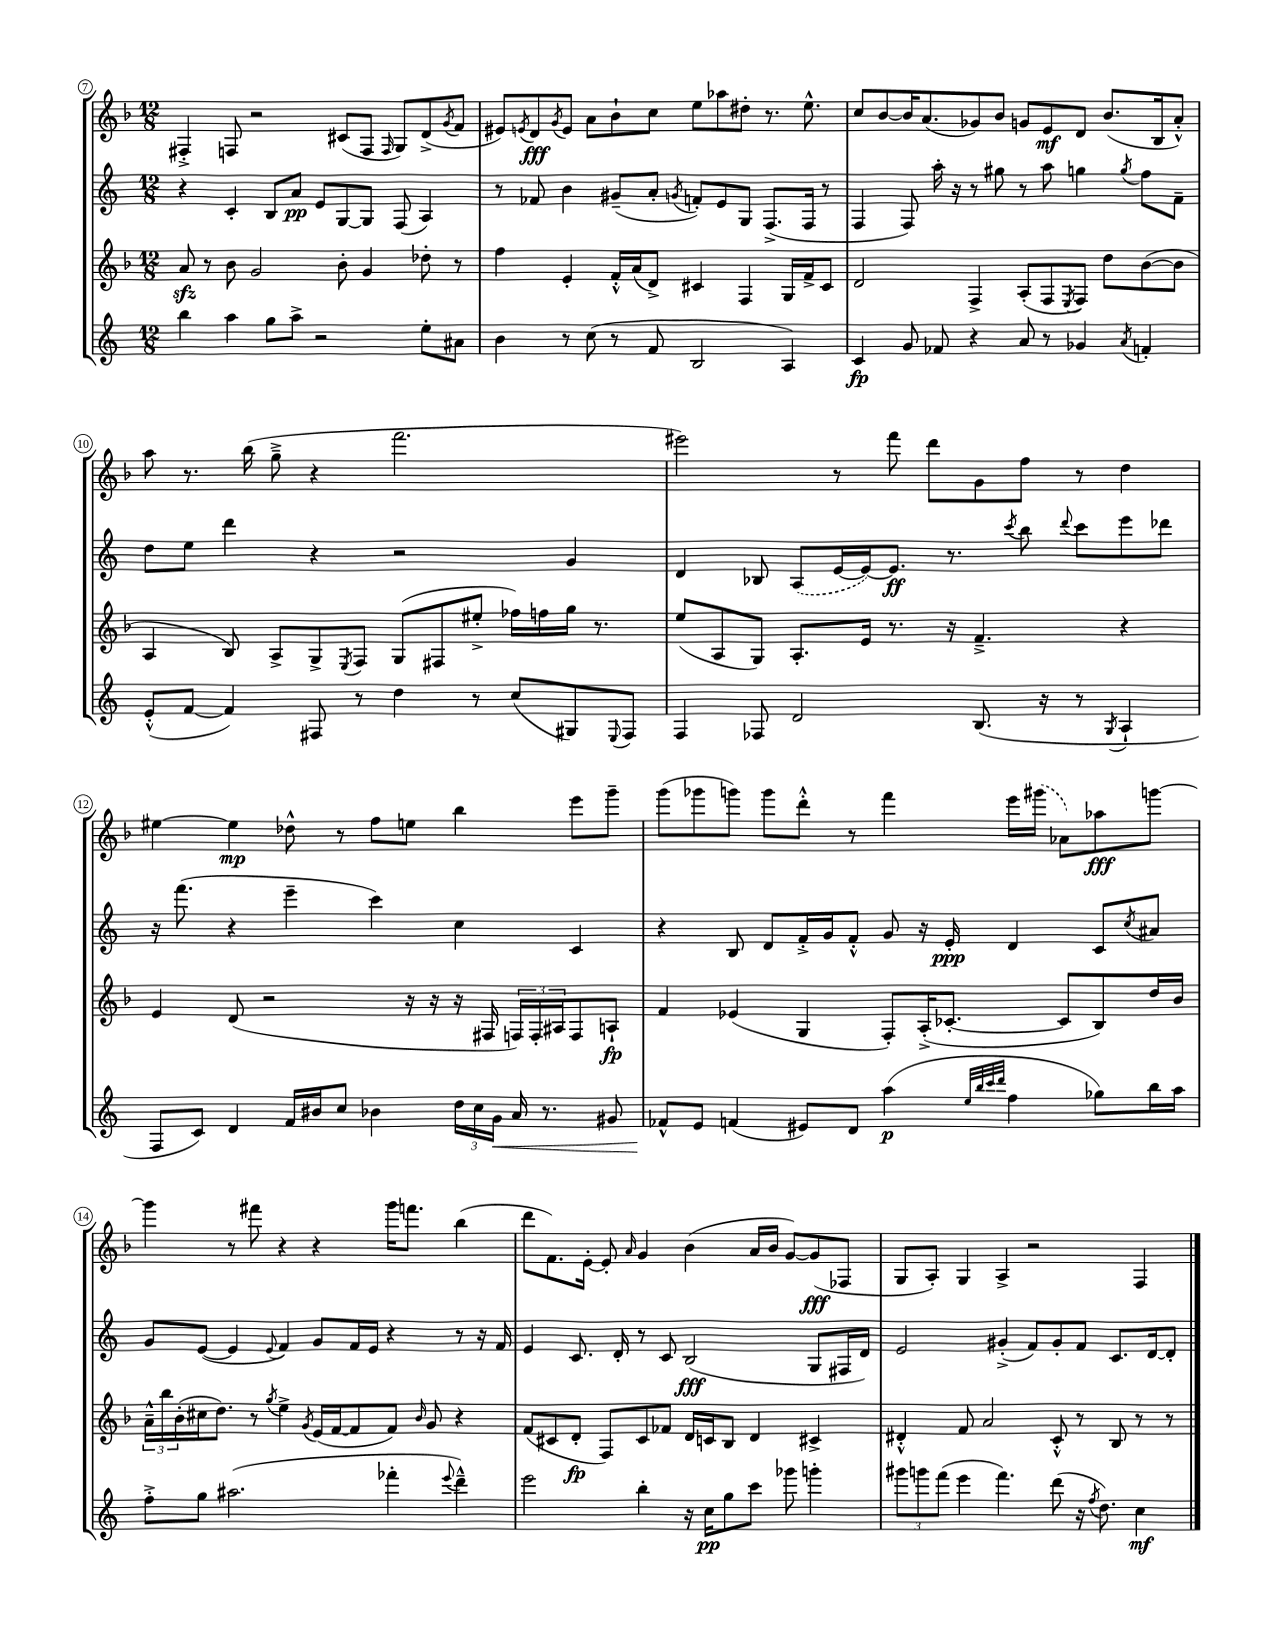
<<
\new StaffGroup <<
\new Staff = "s0" {
    \clef treble \key f \major \numericTimeSignature \time 12/8
    fis4-.-> f8 r2 cis'8( f8 \grace { f16 } g8) d'8->( \acciaccatura { g'8 } f'8 |
    eis'8) \acciaccatura { e'8 } d'8\fff \acciaccatura { g'8 } e'8 a'8 bes'8-! c''8 e''8 aes''8 dis''8-. r8. e''8.-^ |
    c''8 bes'8~ bes'16 a'8.( ges'8) bes'8 g'8 e'8\mf d'8 bes'8.( bes16 a'8-.-^) |
    a''8 r8. bes''16( g''8---> r4 f'''2. |
    eis'''2) r8 f'''8 d'''8 g'8 f''8 r8 d''4 |
    eis''4~ eis''4\mp des''8-^ r8 f''8 e''8 bes''4 e'''8 g'''8-- |
    g'''8( ges'''8 g'''8) g'''8 d'''8-.-^ r8 f'''4 e'''16 \once \slurDashed gis'''16( aes'8) aes''8\fff g'''8~ |
    g'''4 r8 fis'''8 r4 r4 g'''16 f'''8. bes''4( |
    d'''8 f'8.) e'16~-. e'8-. \grace { a'16 } g'4 bes'4( a'16 bes'16 g'8~) g'8\fff( fes8 |
    g8 a8-.) g4 a4-> r2 f4 \bar "|." |
}
\new Staff = "s1" {
    \clef treble \key c \major \numericTimeSignature \time 12/8
    r4 c'4-. b8 a'8\pp e'8 g8~ g8 f8( a4) |
    r8 fes'8 b'4 gis'8--( a'8-. \acciaccatura { g'8 } f'8-.) e'8 g8 f8.->( f16 r8 |
    f4 f8) a''16-. r16 r8 gis''8 r8 a''8 g''4 \acciaccatura { g''8 } f''8 f'8-- |
    d''8 e''8 d'''4 r4 r2 g'4 |
    d'4 bes8 \once \slurDashed a8( e'16~ e'16~) e'8.\ff r8. \acciaccatura { c'''8 } b''8 \appoggiatura { d'''8 } c'''8 e'''8 des'''8 |
    r16 f'''8.( r4 e'''4-- c'''4) c''4 c'4 |
    r4 b8 d'8 f'16-.-> g'16 f'8-.-^ g'8 r16 e'16-.\ppp d'4 c'8 \acciaccatura { c''8 } ais'8 |
    g'8 e'8~( e'4 \appoggiatura { e'8 } f'4) g'8 f'16 e'16 r4 r8 r16 f'16 |
    e'4 c'8. d'16-. r8 c'8 b2\fff( g8 fis16 d'16) |
    e'2 gis'4-.->( f'8) gis'8-. f'8 c'8. d'16~ d'8-. \bar "|." |
}
\new Staff = "s2" {
    \clef treble \key f \major \numericTimeSignature \time 12/8
    a'8\sfz r8 bes'8 g'2 bes'8-. g'4 des''8-. r8 |
    f''4 e'4-. f'16-.-^ a'16( d'8->) cis'4 f4 g16 f'16-> cis'8 |
    d'2 f4-> a8-.( f8 \acciaccatura { e8 } f8) d''8 bes'8~( bes'8 |
    a4 bes8) a8-> g8-> \acciaccatura { e8 } f8 g8( fis8 eis''8-.-> fes''16) f''16 g''16 r8. |
    e''8( a8 g8) a8.-. e'16 r8. r16 f'4.---> r4 |
    e'4 d'8( r2 r16 r16 r16 fis16 \tuplet 3/2 { f16) f16-. ais16 } f8 a8-!\fp |
    f'4 ees'4( g4 f8-.) a16-.->( ces'8.~-. ces'8 bes8) d''16 bes'16 |
    \tuplet 3/2 { a'16---^ bes''16 bes'16-.( } cis''16 d''8.) r8 \acciaccatura { g''8 } e''4-> \acciaccatura { g'8 } e'16( f'16~ f'8 f'8) \grace { bes'16 } g'8 r4 |
    f'8( cis'8 d'8-.\fp f8) cis'8 fes'8 d'16 c'16 bes8 d'4 cis'4-> |
    dis'4-.-^ f'8 a'2 c'8-.-^ r8 bes8 r8 r8 \bar "|." |
}
\new Staff = "s3" {
    \clef treble \key c \major \numericTimeSignature \time 12/8
    b''4 a''4 g''8 a''8-> r2 e''8-. ais'8 |
    b'4 r8 c''8( r8 f'8 b2 a4) |
    c'4\fp g'8 fes'8 r4 a'8 r8 ges'4 \acciaccatura { a'8 } f'4-. |
    e'8-.-^( f'8~ f'4) fis8 r8 d''4 r8 c''8( gis8) \appoggiatura { e8 } fis8 |
    f4 fes8 d'2 b8.( r16 r8 \acciaccatura { g8 } a4-! |
    f8 c'8) d'4 f'16 bis'16 c''8 bes'4 \tuplet 3/2 { d''16 c''16 g'16\< } a'16 r8. gis'8 |
    fes'8-^\! e'8 f'4( eis'8) d'8 a''4\p( \grace { e''32 b''32 c'''32 d'''32 } f''4 ges''8) b''16 a''16 |
    f''8-.-> g''8 ais''2.( fes'''4-. \appoggiatura { e'''8 } d'''4---^) |
    e'''2 b''4-. r16 c''16\pp g''8 c'''8 ges'''8 g'''4-. |
    \tuplet 3/2 { gis'''8 g'''8 f'''8( } e'''4 f'''4.) d'''8( r16 \acciaccatura { f''8 } d''8.) c''4\mf \bar "|." |
}
>>
>>
\layout { \context { \Score currentBarNumber = #7 \override BarNumber.stencil = #(make-stencil-circler 0.1 0.3 ly:text-interface::print) } }
